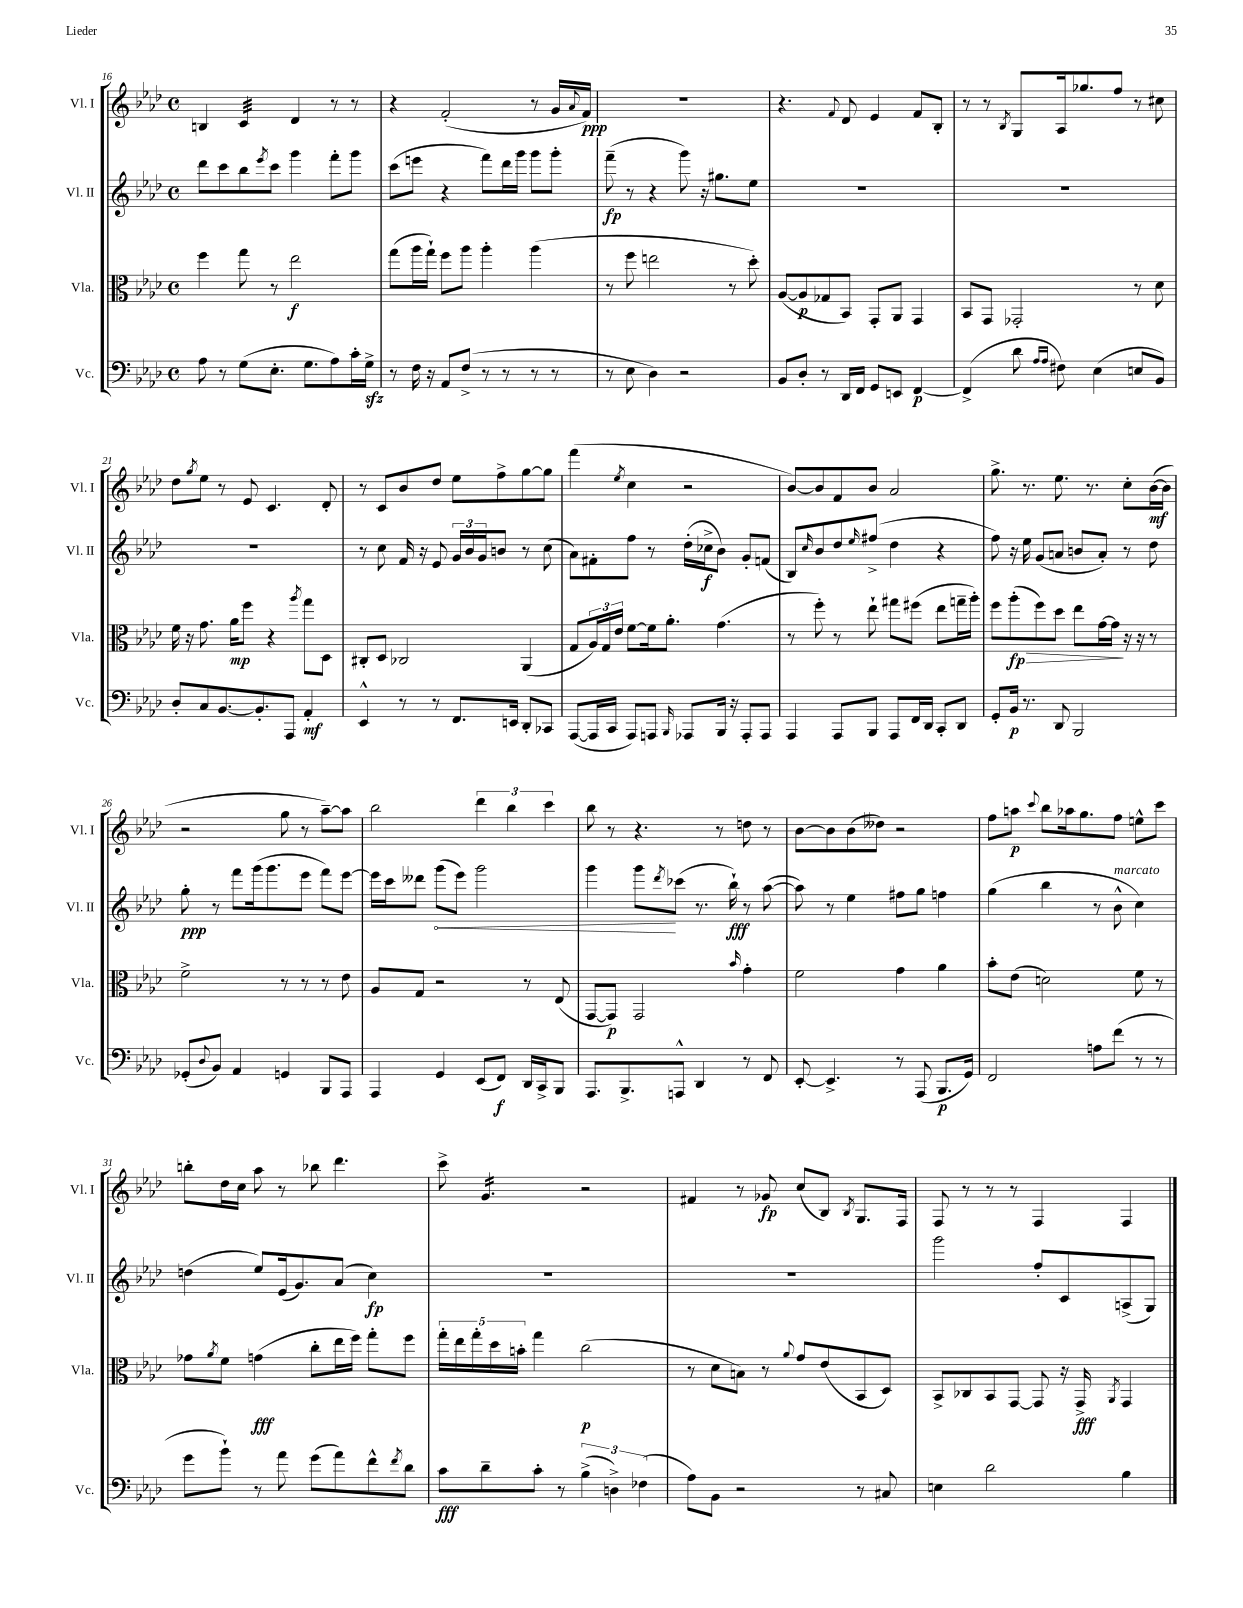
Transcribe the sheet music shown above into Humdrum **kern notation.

**kern	**kern	**kern	**kern
*staff4	*staff3	*staff2	*staff1
*clefF4	*clefC3	*clefG2	*clefG2
*k[b-e-a-d-]	*k[b-e-a-d-]	*k[b-e-a-d-]	*k[b-e-a-d-]
*M4/4	*M4/4	*M4/4	*M4/4
*met(c)	*met(c)	*met(c)	*met(c)
8A-	4ff	8ddd-	4B
8r	.	8ccc	.
(8G	8gg	8bb-	4c
.	.	8qeee-	.
8.E-'	8r	8ccc	.
.	2ee-	4ggg	4d-
8.G	.	.	.
8A-)	.	8fff'	8r
16c'	.	8ggg	8r
16G^	.	.	.
=	=	=	=
8r	(8gg	(8ccc	4r
16F	16aa-	8eee	.
16r	16gg`)	.	.
8AA-	8ff	4r	(2f'
(8F^	8aa-	.	.
8r	4aa-'	8fff)	.
8r	.	16ddd-	.
.	.	16ggg	.
8r	(4aa-	8ggg	8r
8r	.	8ggg'	16g
.	.	.	8qqa-
.	.	.	16f)
=	=	=	=
8r	8r	(8fff~	1r
8E-	8ff	8r	.
4D-)	2ee	4r	.
2r	.	8ggg)	.
.	.	16r	.
.	.	8.gg#	.
.	8r	.	.
.	8dd-')	8ee-	.
=	=	=	=
8BB-	([8A-	1r	4.r
8D-'	8A-]	.	.
8r	8G-	.	.
.	.	.	8qqf
16DD-	8BB-)	.	8d-
16FF	.	.	.
8GG	8GG'	.	4e-
8EE	8AA-	.	.
[4FF	4GG	.	8f
.	.	.	8B-'
=	=	=	=
(4FF^]	8BB-	1r	8r
.	8GG	.	8r
.	.	.	8qB-
8d-	2GG-'	.	8G
16qqA-	.	.	.
16qqA-	.	.	.
8F#)	.	.	16A-
.	.	.	8.gg-
(4E-	.	.	.
.	.	.	8ff
8E	8r	.	8r
8BB-)	8d-	.	8cc#
=	=	=	=
8D-'	16f	1r	8dd-
.	16r	.	.
.	.	.	8qgg
8C	8.g	.	8ee-
[8.BB-	.	.	8r
.	16a-	.	.
.	8ff	.	8e-
8.BB-']	.	.	.
.	4r	.	4.c
8AAA-	.	.	.
.	8qaa-	.	.
4AA-'	8gg	.	.
.	8D-	.	8d-'
=	=	=	=
4EE-^^	8C#'	8r	8r
.	8D-	8cc	8c
8r	2C-	16f	8b-
.	.	16r	.
8r	.	8e-	8dd-
8.FF	.	24g	8ee-
.	.	24b-	.
.	.	24g	.
.	.	8b	8ff^
16EE	.	.	.
8DD-'	(4AA-	8r	[8gg
8CC-	.	(8cc	8gg]
=	=	=	=
([8AAA-	8G	8a-)	(4fff
16AAA-]	24A-)	8f#'	.
.	24G	.	.
16CC	.	.	.
.	24e-	.	.
.	.	.	8qee-
8AAA-)	[8f	8ff	4cc
8AAA	16f]	8r	.
.	8.a-'	.	.
16qqBBB-	.	.	.
8AAA-	.	(16dd-'	2r
.	.	16cc-^	.
16BBB-	(4.g	8b-)	.
16r	.	.	.
8AAA-'	.	8g'	.
8AAA-	.	(8f	.
=	=	=	=
4AAA-	8r	8B-)	[8b-)
.	.	16qqcc	.
.	8ff')	8b-	8b-]
8AAA-	8r	8dd-	8f
.	.	16qqee-	.
8BBB-	8ee-`	(8ff#^	8b-
8AAA-	8gg#	4dd-	2a-
16FF	(8ff#	.	.
16DD-	.	.	.
8CC'	8ee-	4r	.
8DD-	16gg~	.	.
.	16aa-')	.	.
=	=	=	=
8GG'	8ff	8ff)	8.gg^
16BB-	(8aa-'	16r	.
8.r	.	16ee-	8.r
.	8ff)	(8g	.
8DD-	8dd-	8a	8.ee-
2BBB-	8ee-	8b	.
.	.	.	8.r
.	[16g	8a')	.
.	16g]	.	.
.	16r	8r	8cc'
.	16r	.	.
.	8r	8dd-	([16b-
.	.	.	16b-]
=	=	=	=
(8GG-'	2f^	8gg'	2r
8qqD-	.	.	.
8BB-)	.	8r	.
4AA-	.	8fff	.
.	.	(16ggg	.
.	.	8.ggg	.
4GG	8r	.	8gg
.	8r	8eee-	8r
8BBB-	8r	8fff)	[8aa-~)
8AAA-	8e-	[8eee-	8aa-]
=	=	=	=
4AAA-	8A-	16eee-]	2bb-
.	.	16ccc	.
.	8G	8ddd--	.
4GG	2r	(8ggg	.
.	.	8eee-)	.
(8EE-	.	2ggg	6ddd-
8FF)	.	.	.
.	.	.	6bb-
16DD-	8r	.	.
16CC^	.	.	.
.	.	.	6ccc
8BBB-	(8E-	.	.
=	=	=	=
8.AAA-	[8GG	4ggg	8bb-
.	8GG])	.	8r
8.BBB-^	.	.	.
.	2GG	8ggg	4.r
.	.	8qddd-	.
8AAA^^	.	(8ccc-	.
4DD-	.	8.r	.
.	.	.	8r
.	.	16bb-`)	.
.	16qqb-	.	.
8r	4g'	8r	8dd
8FF	.	([8aa-	8r
=	=	=	=
[8EE-'	2f	8aa-])	[8b-
4.EE-^]	.	8r	8b-]
.	.	4ee-	(8b-
.	.	.	8dd--)
8r	4g	8ff#	2r
(8AAA-	.	8gg	.
8.BBB-	4a-	4ff	.
16GG)	.	.	.
=	=	=	=
2FF	8b-'	(4gg	8ff
.	(8e-	.	8aa
.	.	.	8qqccc
.	2d)	4bb-	8bb-
.	.	.	16aa-
.	.	.	8.gg
8A	.	8r	.
(8f	.	8b-^^	8ff
8r	8f	4cc)	8ee^^
8r	8r	.	8ccc
=	=	=	=
8g	8g-	(4dd	8bb'
.	8qa-	.	.
8b-`)	8f	.	16dd-
.	.	.	16cc
8r	(4g	8ee-)	8aa-
8a-	.	(16e-	8r
.	.	8.g)	.
(8g	8cc'	.	8bb-
8a-)	16ee-	(8a-	4.ddd-
.	16ff)	.	.
8f^^	8gg'	4cc)	.
8qf	.	.	.
8d-	8ff	.	.
=	=	=	=
8c	20gg'	1r	8ccc^
.	20ee-	.	.
.	20gg'	.	.
8d-~	.	.	4.g
.	20dd-	.	.
.	20b'	.	.
8c'	4gg	.	.
8r	.	.	.
(6B-^	(2cc	.	2r
6D^)	.	.	.
(6F-	.	.	.
=	=	=	=
8A-)	8r	1r	4f#
8BB-	8d-	.	.
2r	8B)	.	8r
.	8r	.	8g-
.	8qqa-	.	.
.	8g	.	(8cc
.	(8e-	.	8B-)
.	.	.	8qB-
8r	8BB-	.	8.G
8C#	8D-)	.	.
.	.	.	16F
=	=	=	=
4E	8BB-^	2ggg	8F
.	8C-	.	8r
2d-	8BB-	.	8r
.	[8GG	.	8r
.	8GG]	8ff'	4F
.	16r	8c	.
.	16GG^	.	.
.	8qAA-	.	.
4B-	4GG	(8A^	4F
.	.	8G)	.
==	==	==	==
*-	*-	*-	*-
